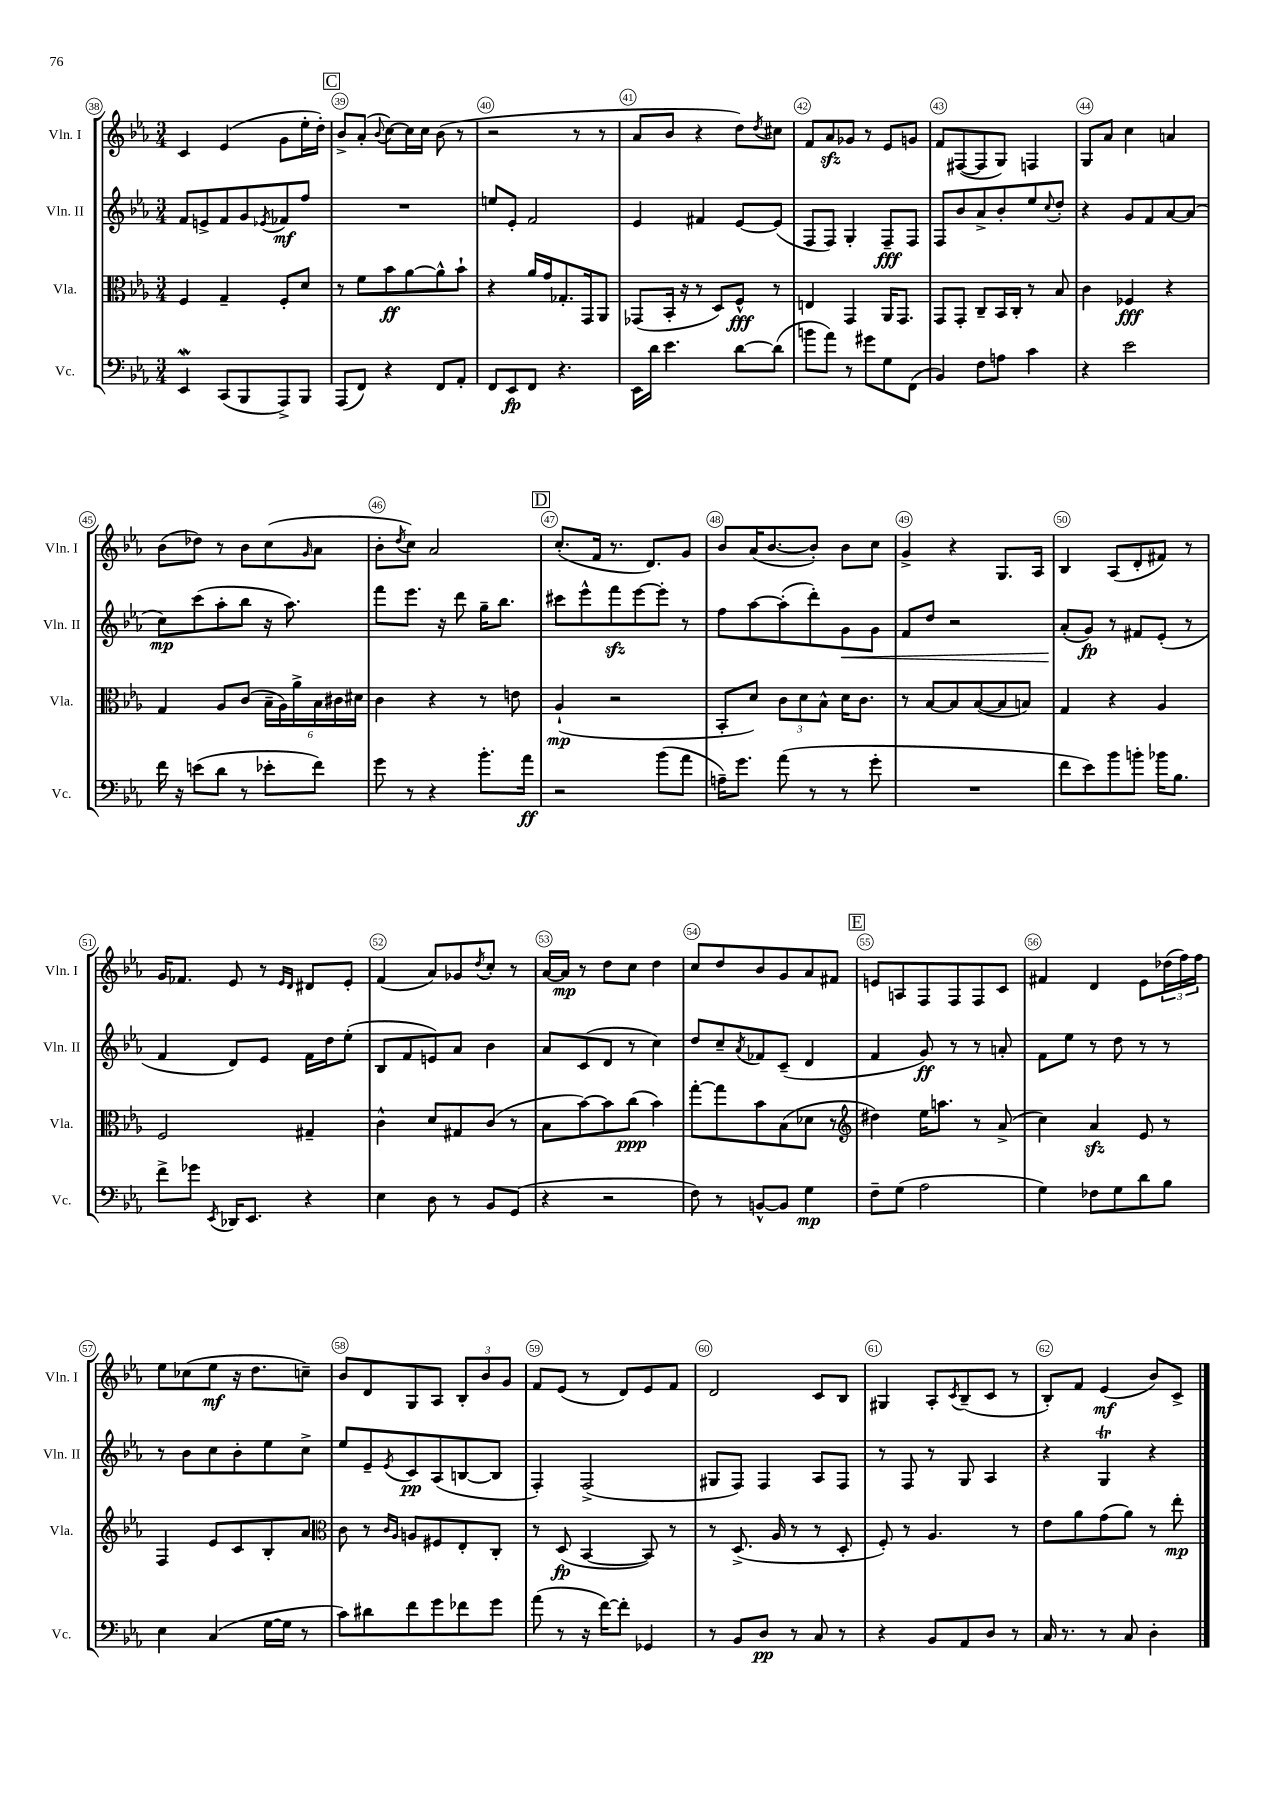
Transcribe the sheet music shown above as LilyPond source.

<<
\new StaffGroup <<
\new Staff = "s0" \with { instrumentName = "Vln. I" shortInstrumentName = "Vln. I" } {
    \clef treble \key ees \major \numericTimeSignature \time 3/4
    c'4 ees'4( g'8 ees''16-. d''16-.) |
    \mark \markup { \box "C" } bes'8-> aes'8-.( \appoggiatura { bes'8 } c''8~) c''16 c''16 bes'8( r8 |
    r2 r8 r8 |
    aes'8 bes'8 r4 d''8) \acciaccatura { d''8 } cis''8 |
    f'8 aes'8\sfz ges'8 r8 ees'8 g'8 |
    f'8 fis8~( fis8 g8) f4 |
    g8 aes'8 c''4 a'4 |
    bes'8( des''8) r8 bes'8 c''8( \grace { g'16 } aes'8 |
    bes'8-. \acciaccatura { d''8 } c''8) aes'2 |
    \mark \markup { \box "D" } c''8.-.( f'16 r8. d'8.) g'8 |
    bes'8 aes'16( bes'8.~ bes'8-.) bes'8 c''8 |
    g'4-> r4 g8. aes16 |
    bes4 aes8( d'8-. fis'8) r8 |
    g'16 fes'8. ees'8 r8 \grace { ees'16 d'16 } dis'8 ees'8-. |
    f'4( aes'8) ges'8 \acciaccatura { d''8 } c''8-. r8 |
    aes'16~ aes'16\mp r8 d''8 c''8 d''4 |
    c''8 d''8 bes'8 g'8 aes'8 fis'8 |
    \mark \markup { \box "E" } e'8 a8 f8 f8 f8 c'8 |
    fis'4 d'4 ees'8 \tuplet 3/2 { des''16( f''16) f''16 } |
    ees''8 ces''8( ees''8\mf r16 d''8. c''8--) |
    bes'8 d'8 g8 aes8 \tuplet 3/2 { bes8-. bes'8 g'8 } |
    f'8 ees'8( r8 d'8) ees'8 f'8 |
    d'2 c'8 bes8 |
    gis4 aes8-. \acciaccatura { c'8 } bes8--( c'8 r8 |
    bes8-.) f'8 ees'4\mf( bes'8) c'8-> \bar "|." |
}
\new Staff = "s1" \with { instrumentName = "Vln. II" shortInstrumentName = "Vln. II" } {
    \clef treble \key ees \major \numericTimeSignature \time 3/4
    f'8 e'8-> f'8 g'8 \acciaccatura { ees'8 } fes'8\mf f''8 |
    \mark \markup { \box "C" } R2. |
    e''8 ees'8-. f'2 |
    ees'4 fis'4 ees'8~ ees'8( |
    f8 f8) g4-. f8--\fff f8 |
    f8 bes'8 aes'8-> bes'8-. ees''8 \appoggiatura { c''8 } d''8-. |
    r4 g'8 f'8 aes'8~ aes'8( |
    c''8\mp) c'''8( aes''8-. bes''8 r16 aes''8.) |
    f'''8 ees'''8. r16 d'''8 g''16-- bes''8. |
    \mark \markup { \box "D" } cis'''8 ees'''8-^ f'''8\sfz ees'''8~ ees'''8-. r8 |
    f''8 aes''8~ aes''8-.( d'''8-.) g'8\< g'8 |
    f'8 d''8 r2 |
    aes'8-.\!( g'8\fp) r8 fis'8 ees'8-.( r8 |
    f'4 d'8) ees'8 f'16 d''16 ees''8-.( |
    bes8 f'8 e'8) aes'8 bes'4 |
    aes'8 c'8( d'8 r8 c''4) |
    d''8 c''8-- \acciaccatura { aes'8 } fes'8 c'8--( d'4 |
    \mark \markup { \box "E" } f'4 g'8\ff) r8 r8 a'8-. |
    f'8 ees''8 r8 d''8 r8 r8 |
    r8 bes'8 c''8 bes'8-. ees''8 c''8-> |
    ees''8 ees'8-- \acciaccatura { ees'8 } c'8\pp aes8( b8~ b8 |
    f4-.) f2->( |
    gis8 f8) f4 aes8 f8 |
    r8 f8 r8 g8 aes4 |
    r4 g4\trill r4 \bar "|." |
}
\new Staff = "s2" \with { instrumentName = "Vla." shortInstrumentName = "Vla." } {
    \clef alto \key ees \major \numericTimeSignature \time 3/4
    f4 g4-- f8-. d'8 |
    \mark \markup { \box "C" } r8 f'8 bes'8\ff aes'8~ aes'8-^ bes'8-! |
    r4 aes'16 g'16 ges8.-. g,16 aes,8 |
    ges,8( bes,16-. r16 r8 d8) f8-^\fff r8 |
    e4 g,4 aes,16 g,8. |
    g,8 g,8-. c8-- bes,16 c16-. r8 bes8 |
    c'4 fes4\fff r4 |
    g4 aes8 c'8( \tuplet 6/4 { bes16-- aes16) aes'16-> bes16 cis'16 dis'16 } |
    c'4 r4 r8 e'8 |
    \mark \markup { \box "D" } aes4-!\mp( r2 |
    bes,8-. d'8) \tuplet 3/2 { c'8 d'8 bes8-^ } d'16 c'8. |
    r8 bes8~ bes8 bes8~( bes8 b8) |
    g4 r4 aes4 |
    f2 gis4-- |
    c'4-^ d'8 gis8 c'8( r8 |
    bes8 bes'8~) bes'8 c''8\ppp( bes'4) |
    g''8~-. g''8 bes'8 bes8( des'8 r8 |
    \mark \markup { \box "E" } \clef treble dis''4) ees''16 a''8. r8 aes'8->( |
    c''4) aes'4\sfz ees'8 r8 |
    f4 ees'8 c'8 bes8-. aes'8 |
    \clef alto c'8 r8 \grace { c'16 aes16 } a8 fis8 ees8-. c8-. |
    r8 d8\fp( bes,4~ bes,8) r8 |
    r8 d8.->( aes16 r8 r8 d8-. |
    f8-.) r8 aes4. r8 |
    ees'8 aes'8 g'8( aes'8) r8 ees''8-.\mp \bar "|." |
}
\new Staff = "s3" \with { instrumentName = "Vc." shortInstrumentName = "Vc." } {
    \clef bass \key ees \major \numericTimeSignature \time 3/4
    ees,4\mordent c,8( bes,,8 aes,,8->) bes,,8 |
    \mark \markup { \box "C" } aes,,8( f,8) r4 f,8 aes,8-. |
    f,8 ees,8\fp f,8 r4. |
    ees,16 d'16 ees'4. d'8~ d'8( |
    b'8 aes'8) r8 gis'8 g8 f,8( |
    bes,4) f8 a8 c'4 |
    r4 ees'2 |
    f'16 r16 e'8( d'8 r8 ees'8-. f'8) |
    g'8 r8 r4 bes'8.-. aes'16\ff |
    \mark \markup { \box "D" } r2 bes'8( aes'8 |
    a16--) g'8. aes'8( r8 r8 g'8-. |
    R2. |
    f'8 ees'8) bes'8 b'8-. bes'16 bes8. |
    f'8-> ges'8 \acciaccatura { ees,8 } des,16 ees,8. r4 |
    ees4 d8 r8 bes,8 g,8( |
    r4 r2 |
    f8) r8 b,8~-^ b,8 g4\mp |
    \mark \markup { \box "E" } f8-- g8( aes2 |
    g4) fes8 g8 d'8 bes8 |
    ees4 c4( g16~ g16 r8 |
    c'8) dis'8 f'8 g'8 fes'8 g'8 |
    aes'8( r8 r16 f'16~) f'8-. ges,4 |
    r8 bes,8 d8\pp r8 c8 r8 |
    r4 bes,8 aes,8 d8 r8 |
    c16 r8. r8 c8 d4-. \bar "|." |
}
>>
>>
\layout { \context { \Score currentBarNumber = #38 \override BarNumber.break-visibility = ##(#f #t #t) barNumberVisibility = #all-bar-numbers-visible \override BarNumber.stencil = #(make-stencil-circler 0.1 0.3 ly:text-interface::print) } }
